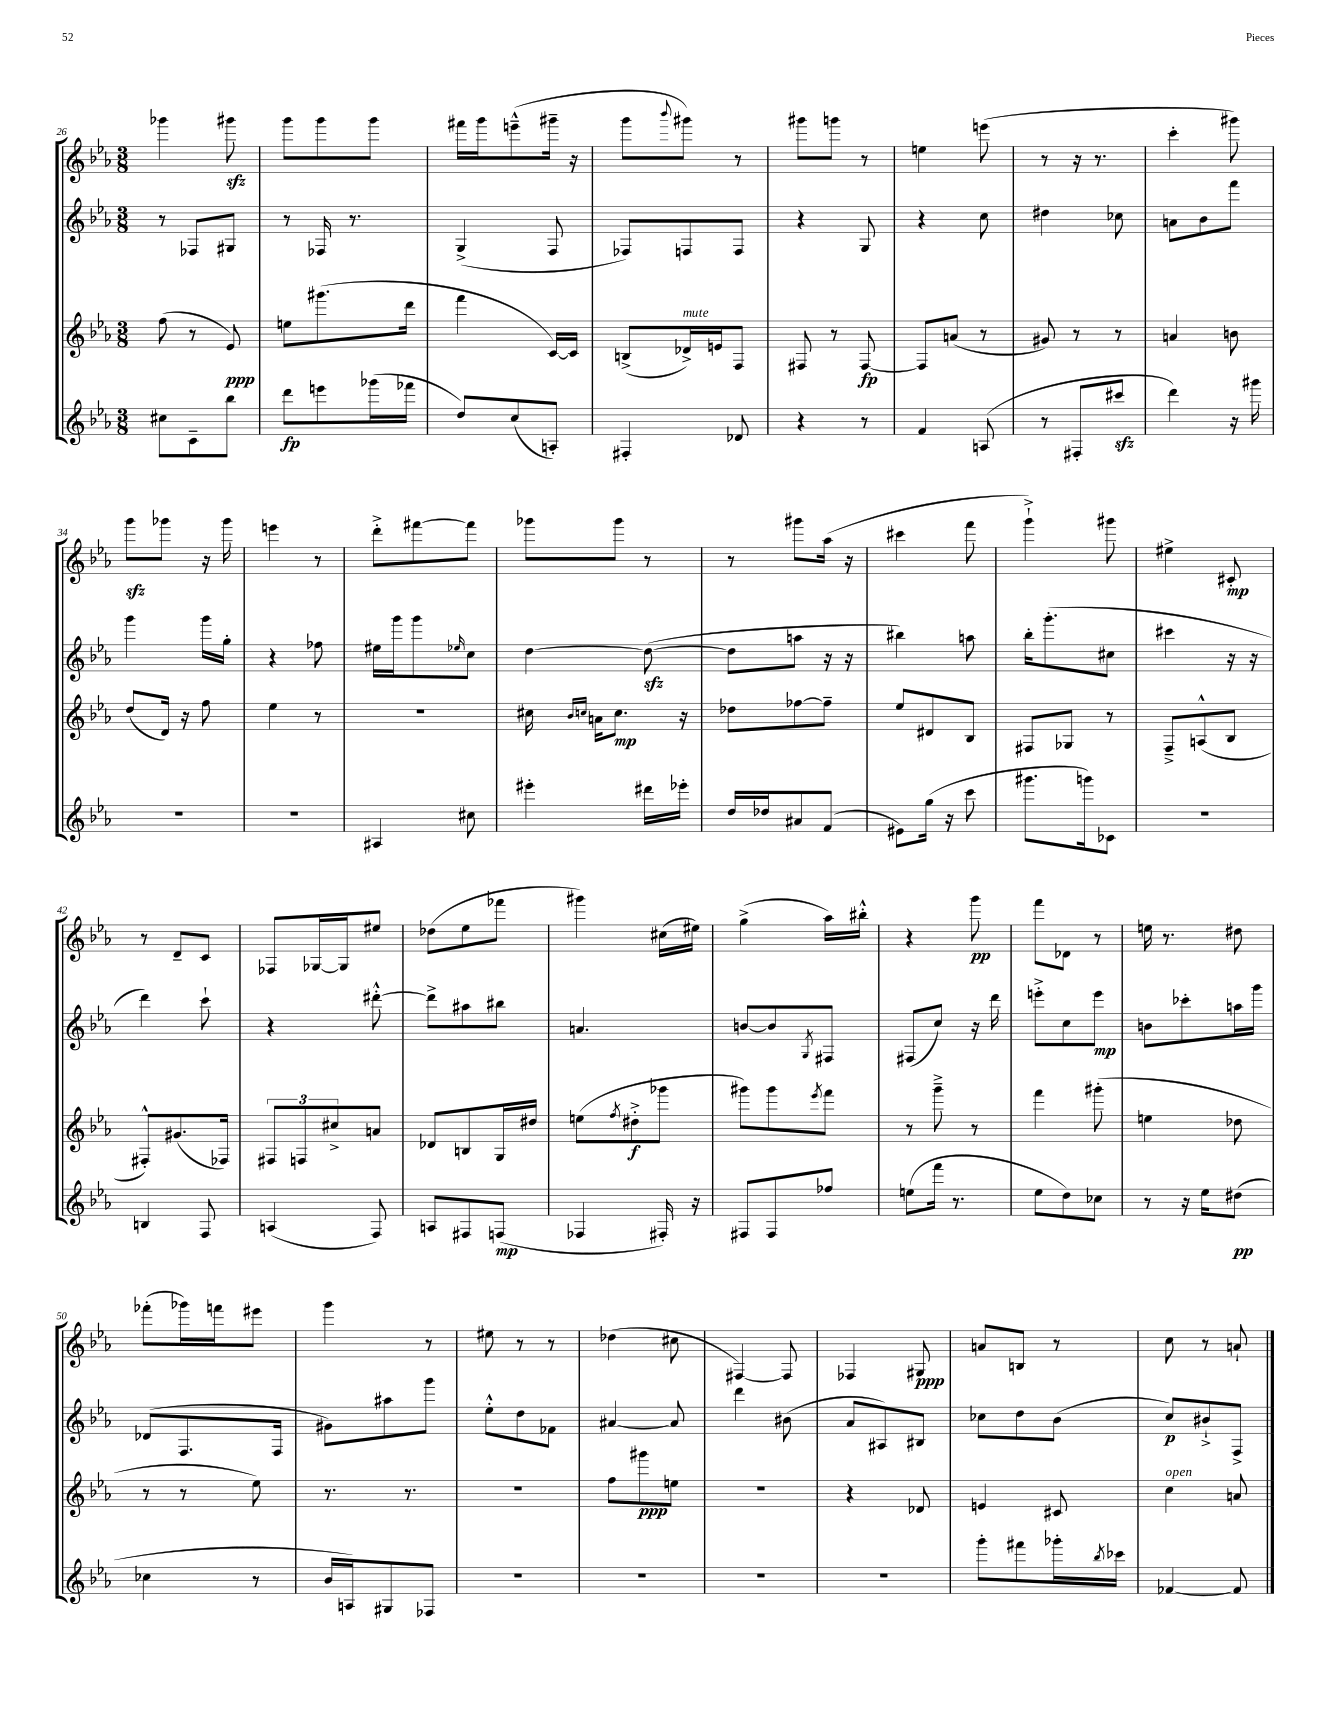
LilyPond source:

<<
\new StaffGroup <<
\new Staff = "s0" {
    \clef treble \key ees \major \numericTimeSignature \time 3/8
    ges'''4 gis'''8\sfz |
    g'''8 g'''8 g'''8 |
    fis'''16 g'''16 e'''8---^( gis'''16-- r16 |
    g'''8 \appoggiatura { bes'''8 } gis'''8) r8 |
    gis'''8 g'''8 r8 |
    e''4 e'''8( |
    r8 r16 r8. |
    c'''4-. gis'''8) |
    g'''8\sfz ges'''8 r16 ges'''16 |
    e'''4 r8 |
    d'''8-.-> fis'''8~ fis'''8 |
    ges'''8 ges'''8 r8 |
    r8 gis'''8 aes''16( r16 |
    cis'''4 f'''8 |
    g'''4-!->) gis'''8 |
    eis''4-> cis'8-.\mp |
    r8 d'8-- c'8 |
    fes8 ges16~ ges16 eis''8 |
    des''8( ees''8 fes'''8 |
    gis'''4) cis''16( eis''16) |
    g''4->( aes''16) bis''16-.-^ |
    r4 g'''8\pp |
    f'''8 des'8 r8 |
    e''16 r8. dis''8 |
    fes'''8-.( ges'''16) f'''16 eis'''8 |
    g'''4 r8 |
    eis''8 r8 r8 |
    des''4( cis''8 |
    fis4~) fis8 |
    fes4 gis8\ppp |
    a'8 b8 r8 |
    c''8 r8 a'8-! \bar "|." |
}
\new Staff = "s1" {
    \clef treble \key ees \major \numericTimeSignature \time 3/8
    r8 fes8 gis8 |
    r8 fes16 r8. |
    g4->( f8 |
    fes8) f8 f8 |
    r4 g8 |
    r4 c''8 |
    dis''4 ces''8 |
    a'8 bes'8 f'''8 |
    g'''4 g'''16 g''16-. |
    r4 fes''8 |
    eis''16 g'''16 g'''8 \grace { ees''16 } c''8 |
    d''4~ d''8~\sfz( |
    d''8 a''8 r16 r16 |
    bis''4) a''8 |
    bes''16-. g'''8.-.( cis''8 |
    cis'''4 r16 r16 |
    d'''4) c'''8-! |
    r4 dis'''8~-.-^ |
    dis'''8-> ais''8 bis''8 |
    a'4. |
    b'8~ b'8 \acciaccatura { g8 } fis8 |
    fis8( c''8) r16 d'''16 |
    e'''8-.-> c''8 e'''8\mp |
    b'8 ces'''8-. a''16 g'''16 |
    des'8( f8. f16 |
    gis'8) ais''8 g'''8 |
    ees''8-.-^ d''8 fes'8 |
    ais'4~ ais'8 |
    d'''4 bis'8( |
    aes'8 ais8) bis8 |
    ces''8 d''8 bes'8( |
    c''8\p) bis'8-!-> f8-> \bar "|." |
}
\new Staff = "s2" {
    \clef treble \key ees \major \numericTimeSignature \time 3/8
    f''8( r8 ees'8\ppp) |
    e''8 gis'''8.( d'''16 |
    f'''4 c'16~) c'16 |
    b8->( des'16->^\markup { \italic "mute" }) e'16 f8 |
    fis8 r8 fis8~\fp |
    fis8 a'8( r8 |
    gis'8) r8 r8 |
    a'4 b'8 |
    d''8( d'16) r16 f''8 |
    ees''4 r8 |
    R4. |
    cis''16 \grace { bes'16 c''16 } a'16 c''8.\mp r16 |
    des''8 fes''8~ fes''8-- |
    ees''8 dis'8 bes8 |
    fis8 ges8 r8 |
    f8---> a8-^( bes8 |
    fis8-.-^) gis'8.( fes16) |
    \tuplet 3/2 { fis8 f8 cis''8-> } a'8 |
    des'8 b8 g16 dis''16 |
    e''8( \acciaccatura { f''8 } dis''8-.->\f ges'''8 |
    gis'''8) gis'''8 \acciaccatura { ees'''8 } f'''8 |
    r8 g'''8---> r8 |
    f'''4 gis'''8-.( |
    e''4 des''8 |
    r8 r8 ees''8) |
    r8. r8. |
    R4. |
    f''8 gis'''8\ppp e''8 |
    R4. |
    r4 des'8 |
    e'4 cis'8 |
    c''4^\markup { \italic "open" } a'8 \bar "|." |
}
\new Staff = "s3" {
    \clef treble \key ees \major \numericTimeSignature \time 3/8
    cis''8 c'8-- bes''8 |
    d'''8\fp e'''8 ges'''16( fes'''16 |
    d''8) c''8( a8-.) |
    fis4-. des'8 |
    r4 r8 |
    f'4 a8( |
    r8 fis8-. cis'''8\sfz |
    d'''4) r16 gis'''16 |
    R4. |
    R4. |
    ais4 cis''8 |
    eis'''4-. dis'''16 ees'''16-. |
    d''16 des''16 ais'8 f'8( |
    eis'8) g''16( r16 c'''8 |
    gis'''8. g'''16) ces'8 |
    R4. |
    b4 f8 |
    a4( f8) |
    a8 fis8 f8\mp( |
    fes4 fis16-.) r16 |
    fis8 fis8 fes''8 |
    e''8( f'''16 r8. |
    ees''8 d''8) ces''8 |
    r8 r16 ees''16 dis''8\pp( |
    ces''4 r8 |
    bes'16 a16) gis8 fes8 |
    R4. |
    R4. |
    R4. |
    R4. |
    g'''8-. fis'''8 ges'''16-. \acciaccatura { bes''8 } ces'''16 |
    fes'4~ fes'8 \bar "|." |
}
>>
>>
\layout { \context { \Score currentBarNumber = #26 } }
